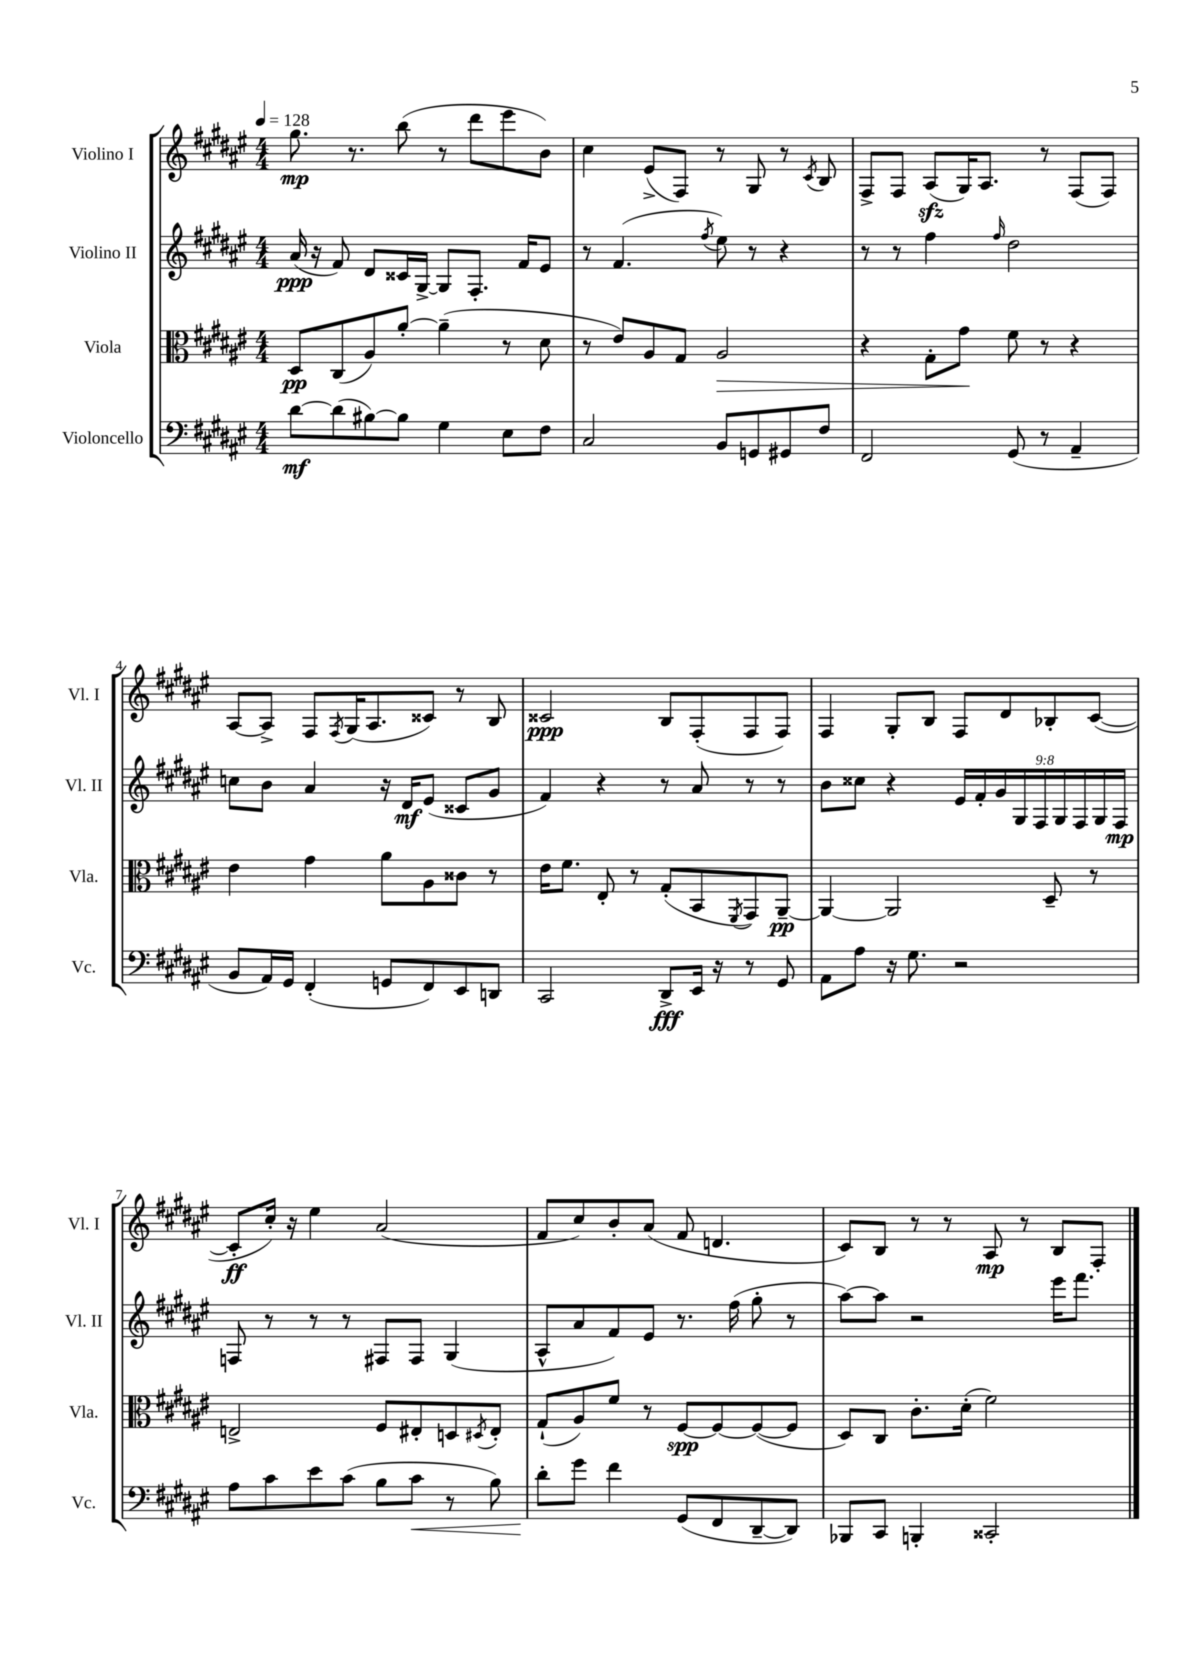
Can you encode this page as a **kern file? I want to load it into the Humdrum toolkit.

**kern	**kern	**kern	**kern
*staff4	*staff3	*staff2	*staff1
*clefF4	*clefC3	*clefG2	*clefG2
*k[f#c#g#d#a#e#]	*k[f#c#g#d#a#e#]	*k[f#c#g#d#a#e#]	*k[f#c#g#d#a#e#]
*M4/4	*M4/4	*M4/4	*M4/4
*MM128	*MM128	*MM128	*MM128
[8d#\L	8D#/L	(16a#/	8.gg#\
.	.	16r	.
(8d#\]	(8C#/	8f#/)	.
.	.	.	8.r
[8B#\)	8A#/)	8d#/L	.
8B#\]J	[8a#'/J	16c##/L	(8bb\
.	.	[16G#^/JJ	.
4G#\	(4a#~\]	8G#/]L	8r
.	.	8.F#'/J	8ddd#\L
8E#\L	8r	.	8eee#\
.	.	16f#/LK	.
8F#\J	8d#\	8e#/J	8b\J)
=	=	=	=
2C#/	8r	8r	4cc#\
.	8e#/L)	(4.f#/	.
.	8A#/	.	(8e#^/L
.	8G#/J	.	8F#/J)
.	.	8qff#/	.
8BB/L	2A#/	8ee#\)	8r
8GG/	.	8r	8G#/
8GG#/	.	4r	8r
.	.	.	8qc#/
8F#/J	.	.	8B/
=	=	=	=
2FF#/	4r	8r	8F#^/L
.	.	8r	8F#/J
.	8G#'\L	4ff#\	(8A#/L
.	8g#\J	.	16G#/K)
.	.	.	8.A#/J
.	.	16qqff#/	.
(8GG#/	8f#\	2dd#\	.
8r	8r	.	8r
4AA#~/	4r	.	(8F#/L
.	.	.	8F#/J)
=	=	=	=
8BB/L	4e#\	8cc\L	[8A#/L
16AA#/L)	.	8b\J	8A#^/]J
16GG#/JJ	.	.	.
(4FF#'/	4g#\	4a#/	8F#/L
.	.	.	8qF#/
.	.	.	(16G#/K
.	.	.	8.A#/
8GG/L	8a#\L	16r	.
.	.	16d#/LK	.
8FF#/)	8A#\	(8e#/J	8c##/J)
8EE#/	8c##\J	8c##/L	8r
8DD/J	8r	8g#/J	8B/
=	=	=	=
2CC#/	16e#\LK	4f#/)	2c##/
.	8.f#\J	.	.
.	8E#'/	4r	.
.	8r	.	.
8DD#^/L	(8G#'/L	8r	8B/L
16EE#/Jk	8BB/	8a#/	(8F#'/
16r	.	.	.
.	8qFF#/	.	.
8r	8GG#/)	8r	8F#/
8GG#/	[8AA#~/J	8r	8F#/J)
=	=	=	=
8AA#\L	4AA#/_	8b\L	4F#/
8A#\J	.	8cc##\J	.
16r	2AA#/]	4r	8G#'/L
8.G#\	.	.	.
.	.	.	8B/J
2r	.	18e#/LL	8F#/L
.	.	18f#'/	.
.	.	18g#/	.
.	.	.	8d#/
.	.	18G#/	.
.	.	18F#/	.
.	8D#~/	.	8B-'/
.	.	18G#/	.
.	.	18F#/	.
.	8r	.	([8c#/J
.	.	18G#/	.
.	.	18F#/JJ	.
=	=	=	=
8A#\L	2E^/	8F/	8c#'/]L
8c#\	.	8r	16cc#'/Jk)
.	.	.	16r
8e#\	.	8r	4ee#\
(8c#\J	.	8r	.
8B\L	8F#/L	8F#/L	(2a#/
8c#\J	8E#'/	8F#/J	.
8r	8D/	(4G#/	.
.	8qD#/	.	.
8B\)	8E#'/J	.	.
=	=	=	=
8d#'\L	(8G#`/L	8A#^^/L	8f#/L
8g#\J	8A#/)	8a#/	8cc#/)
4f#\	8f#/J	8f#/)	8b'/
.	8r	8e#/J	(8a#/J
(8GG#/L	[8F#/L	8.r	8f#/
8FF#/	8F#/_	.	4.d/
.	.	(16ff#\	.
[8DD#~/	(8F#/_	8gg#'\	.
8DD#/]J)	8F#/]J	8r	.
=	=	=	=
8BBB-/L	8D#/L)	[8aa#\L)	8c#/L)
8CC#/J	8C#/J	8aa#\]J	8B/J
4BBB'/	8.c#'\L	2r	8r
.	.	.	8r
.	(16d#'\Jk	.	.
2CC##'/	2f#\)	.	8A#/
.	.	.	8r
.	.	16eee#\LK	8B/L
.	.	8.fff#\J	.
.	.	.	8F#'/J
==	==	==	==
*-	*-	*-	*-
